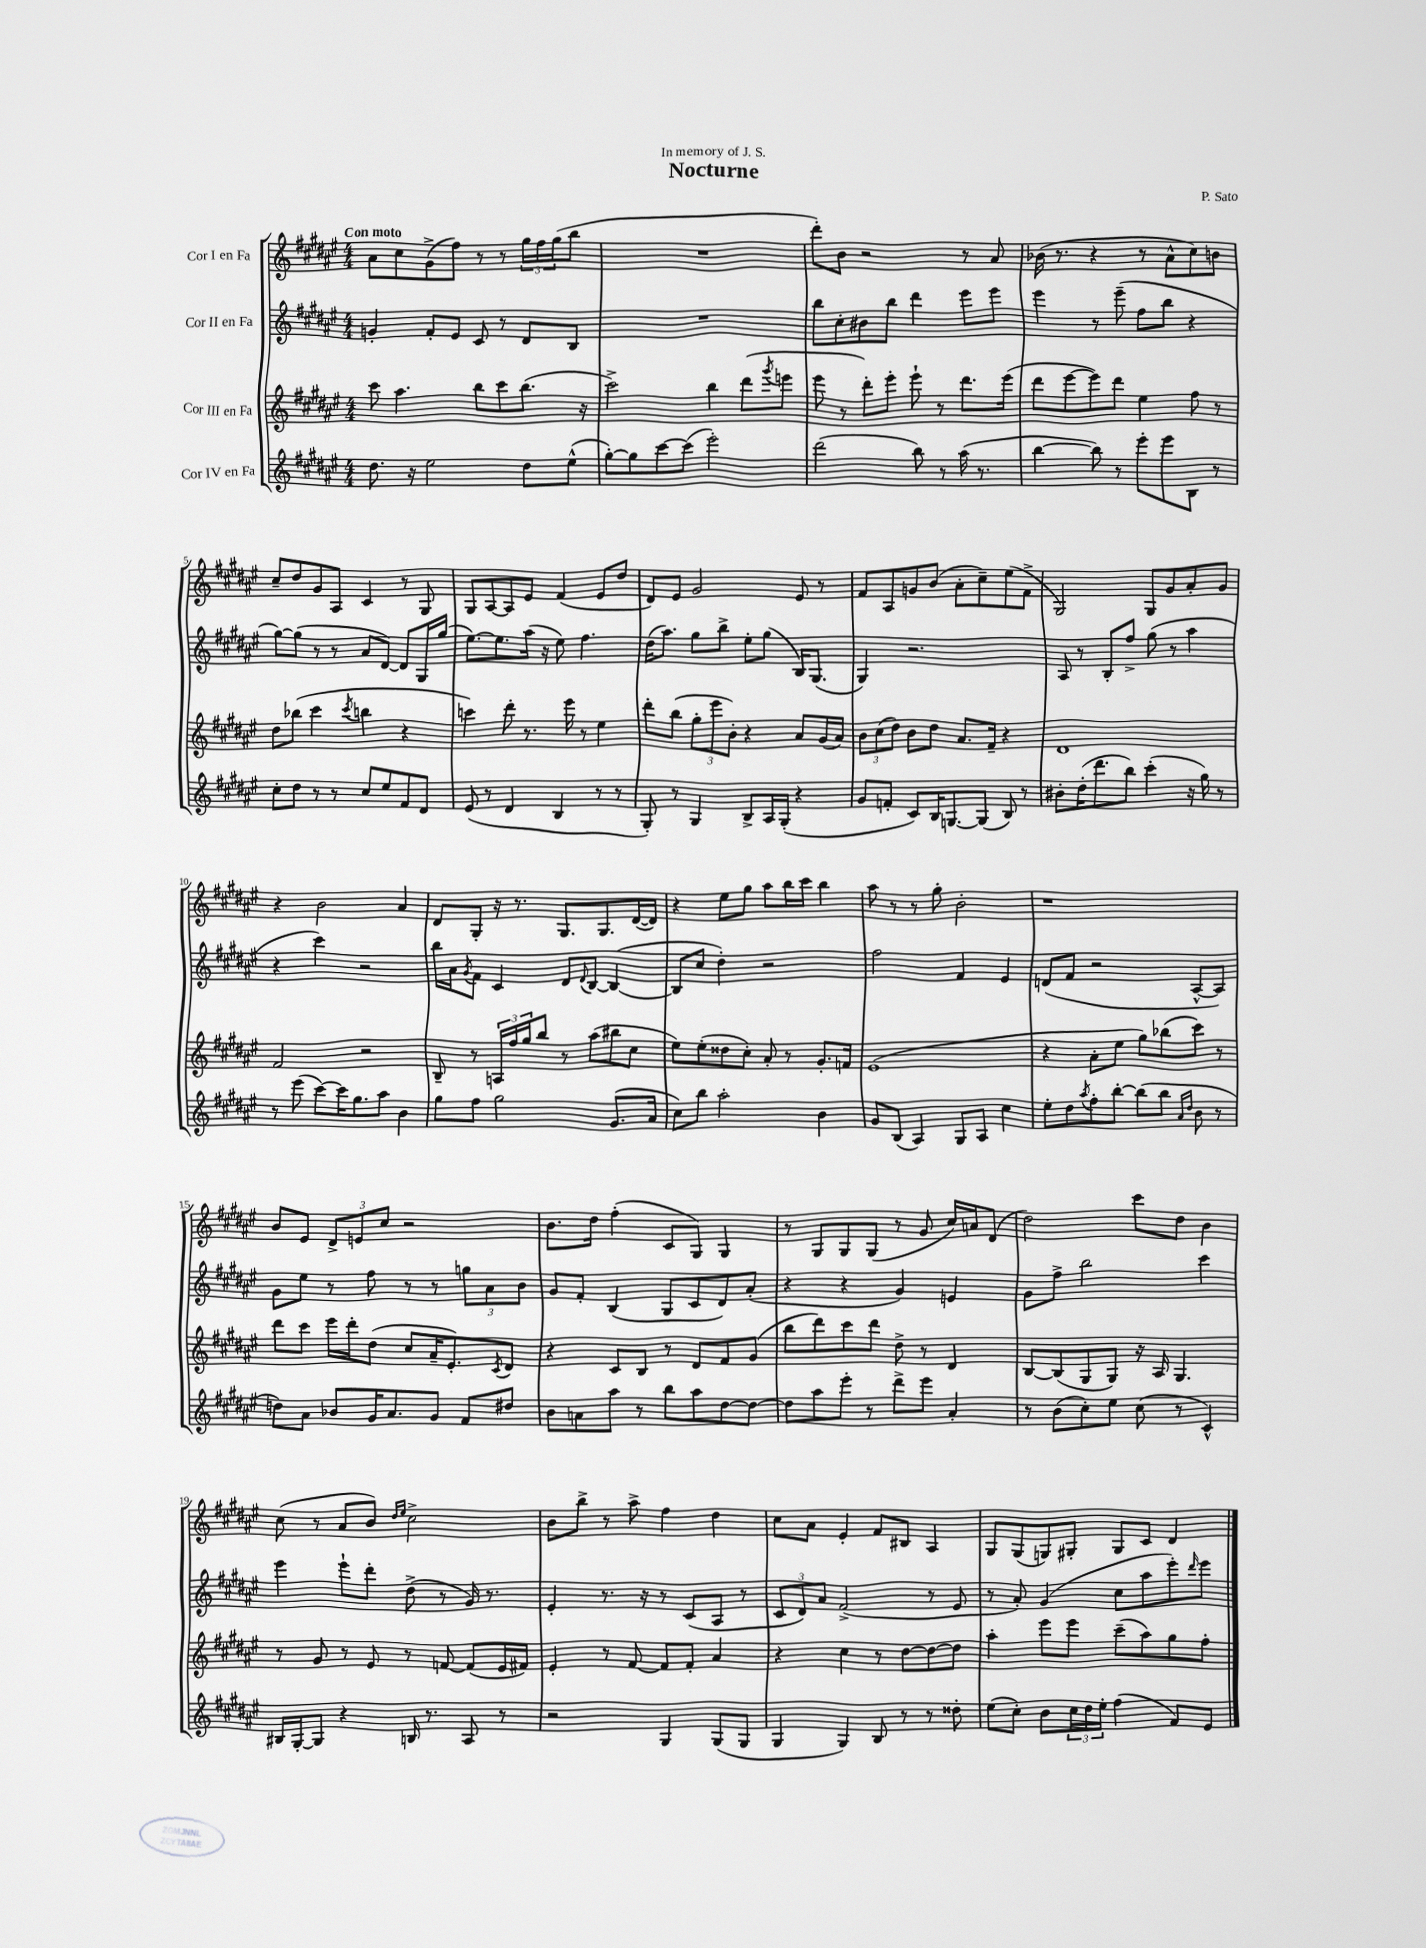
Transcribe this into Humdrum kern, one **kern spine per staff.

**kern	**kern	**kern	**kern
*staff4	*staff3	*staff2	*staff1
*clefG2	*clefG2	*clefG2	*clefG2
*k[f#c#g#d#a#e#]	*k[f#c#g#d#a#e#]	*k[f#c#g#d#a#e#]	*k[f#c#g#d#a#e#]
*M4/4	*M4/4	*M4/4	*M4/4
8.dd#	8ccc#	4g'	8a#
.	4.aa#	.	8cc#
16r	.	.	.
2ee#	.	8f#'	(8g#^
.	.	8e#	8ff#)
.	8bb	8c#	8r
.	8ccc#	8r	8r
8dd#	(8.bb	8d#	24gg#
.	.	.	24ff#
.	.	.	(24gg#
(8ee#^^	.	8B	8bb
.	16r	.	.
=	=	=	=
[8gg#')	2ccc#^)	1r	1r
8gg#]	.	.	.
[8ccc#	.	.	.
(8ccc#]	.	.	.
2eee#')	4bb	.	.
.	(8ddd#	.	.
.	8qggg#	.	.
.	8eee	.	.
=	=	=	=
(2ddd#	8eee#	8bb	8ddd#')
.	8r	8cc#'	8b
.	8ddd#')	8b#	2r
.	8eee#'	8bb	.
8bb)	8eee#`	4ddd#	.
8r	8r	.	.
(16aa#	8.ddd#	8eee#	8r
8.r	.	.	.
.	.	8eee#	8a#
.	(16eee#	.	.
=	=	=	=
[4bb	8ddd#	4eee#	(16b-
.	.	.	8.r
.	[8eee#	.	.
8bb])	8eee#])	8r	4r
8r	8ddd#	(8eee#~	.
8eee#'	4ee#	8ff#	8r
8eee#	.	8bb	8a#^^
8B	8ff#	4r	8cc#)
8r	8r	.	8b
=	=	=	=
8cc#'	8dd#	[8gg#)	8cc#~
8dd#	(8bb-	(8gg#]	8dd#
8r	4ccc#	8r	8g#
8r	.	8r	8A#
.	8qccc#	.	.
8cc#	4bb	8a#	4c#
8ee#	.	[8d#)	.
8f#	4r	8d#]	8r
8d#	.	16G#	8G#
.	.	(16gg#	.
=	=	=	=
(8e#	4ccc)	[8.ee#)	8G#
8r	.	.	[8A#
.	.	8.ee#]	.
4d#	8ddd#'	.	8A#]
.	8.r	(16aa#	8e#
.	.	16r	.
4B	.	8ee#)	(4f#
.	16eee#	.	.
.	8r	4.ff#	.
8r	4ee#	.	8e#
8r	.	.	8dd#
=	=	=	=
8G#')	8ddd#'	(16dd#	8d#)
.	.	8.aa#)	.
8r	(8bb	.	8e#
4G#	12gg#'	8gg#	2g#
.	12eee#	.	.
.	.	8bb^	.
.	12b')	.	.
8B^	4r	8ee#'	.
16A#	.	(8gg#	.
(16G#'	.	.	.
4r	8a#	16B)	8e#
.	.	(8.G#	.
.	(16g#	.	8r
.	16a#)	.	.
=	=	=	=
8g#	12b	4G#)	8f#
.	(12cc#	.	.
8f'	.	.	8A#
.	12dd#)	.	.
8c#)	8b	2.r	8g
16B	8dd#	.	(8b
[8.G	.	.	.
.	8.a#	.	8a#'
(8G]	.	.	8cc#~)
.	16f#~	.	.
8B)	4r	.	(8ee#
8r	.	.	8f#^
=	=	=	=
8b#'	1d#	8A#	2G#)
(16dd#'	.	8r	.
8.ddd#	.	.	.
.	.	8B'	.
8bb)	.	8ff#^	.
(4ccc#'	.	(8gg#	8G#
.	.	8r	8g#
16r	.	4aa#	8a#'
16gg#)	.	.	.
8r	.	.	8g#
=	=	=	=
8r	2f#	4r	4r
(8eee#	.	.	.
[8ccc#)	.	4ccc#)	2b
16ccc#]	.	.	.
8.gg#	.	.	.
.	2r	2r	.
8aa#	.	.	.
4b	.	.	4a#
=	=	=	=
8gg#	8B~	16bb	8d#
.	.	16a#	.
.	.	8qg#	.
8ff#	8r	8f#	8G#'
2gg#	24A	4c#	16r
.	24ff#	.	.
.	.	.	8.r
.	24gg#	.	.
.	8bb	.	.
.	8r	8d#	8.G#
.	.	8qqd#	.
.	(8aa#	[8B	.
.	.	.	8.G#
(8.g#	8bb#	(4B_	.
.	8cc#	.	([16d#
16a#	.	.	16d#])
=	=	=	=
8cc#)	8ee#)	8B]	4r
8bb	(8ee#'	8cc#	.
2aa#'	8dd##	4dd#')	8ee#
.	8cc#')	.	8gg#
.	8a#'	2r	8aa#
.	8r	.	16bb
.	.	.	16ccc#
4b	8.g#'	.	4bb
.	16f	.	.
=	=	=	=
8g#	(1e#	2ff#	8aa#
(8B	.	.	8r
4A#)	.	.	8r
.	.	.	8gg#'
8G#	.	4f#	2b'
8A#	.	.	.
4cc#	.	4e#	.
=	=	=	=
8ee#'	4r	(8d	1r
8dd#	.	8f#	.
8qaa#	.	.	.
8ff#'	8a#'	2r	.
[8bb'	8ee#	.	.
(8bb]	8gg#)	.	.
8bb	(8bb-	.	.
16qqa#	.	.	.
16qqdd#	.	.	.
8b	8ccc#)	[8A#^^	.
8r	8r	8A#])	.
=	=	=	=
8dd)	8ddd#	8g#	8b
8a#	8ccc#	8ee#	8e#
8b-	16eee#	8r	12d#^
.	16ddd#'	.	.
.	.	.	12e
16g#	(8dd#	8ff#	.
.	.	.	12cc#
8.a#	.	.	.
.	8cc#	8r	2r
8g#	16a#~	8r	.
.	8.e#')	.	.
8f#	.	12gg	.
.	.	12a#	.
.	8qc#	.	.
8dd#	8d#	.	.
.	.	12b	.
=	=	=	=
8b	4r	8g#	8.b
8a	.	8f#'	.
.	.	.	16dd#
8aa#	8c#	(4B	(4ff#'
8r	8B	.	.
8bb	8r	8G#	8c#
8aa#	8d#	8c#	8G#)
[8dd#	8f#	8d#)	4G#
8dd#_	(8g#	(8a#'	.
=	=	=	=
8dd#]	8bb	4r	8r
8aa#	8ddd#)	.	8G#
8eee#'	8ccc#	4r	8G#
8r	8ddd#	.	(8G#
8ddd#^	8dd#^	4g#)	8r
8eee#	8r	.	8g#
4a#'	4d#	4e	16cc#)
.	.	.	16a
.	.	.	(8d#
=	=	=	=
8r	[8B	8g#	2dd#)
(8b	(8B]	8ff#^	.
8cc#')	8G#	2bb	.
8ee#	8G#)	.	.
(8cc#	16r	.	8ccc#
.	16A#	.	.
8r	4.G#	.	8dd#
4c#^^)	.	4ccc#	4b
=	=	=	=
16B#	8r	4eee#	(8cc#
[16G#'	.	.	.
8G#]	8g#	.	8r
4r	8r	8eee#`	8a#
.	8e#	8ddd#'	8b)
.	.	.	16qqdd#
.	.	.	16qqee#
16B	8r	(8dd#^	2cc#^
8.r	.	.	.
.	[8f	8r	.
8A#	(8f]	16g#)	.
.	.	8.r	.
8r	16e#	.	.
.	16f#)	.	.
=	=	=	=
2r	4e#'	4e#'	8b
.	.	.	8bb^
.	8r	8.r	8r
.	[8f#	.	8aa#^
.	.	16r	.
4G#	8f#]	8r	4ff#
.	8f#'	(8c#	.
(8G#	4a#	8A#	4dd#
8G#	.	8r	.
=	=	=	=
4G#	4r	12c#	8cc#
.	.	12d#)	.
.	.	.	8a#
.	.	12a#	.
4G#)	4cc#	(2f#^	4e#'
8B	8r	.	8f#
8r	[8dd#	.	8B#
8r	8dd#_	8r	4A#
8dd##'	8dd#]	8e#	.
=	=	=	=
(8ee#	4aa#'	8r	8G#
8cc#')	.	8a#')	(8G#
8b	8eee#	(4g#	8G)
24cc#	8eee#	.	8G#'
24dd#	.	.	.
24ee#'	.	.	.
(4ff#	(8ccc#~	8cc#	8G#
.	8aa#)	8aa#	8c#
8f#)	8gg#	8eee#')	4d#
.	.	16qqddd#	.
8e#	8ff#'	8eee#	.
==	==	==	==
*-	*-	*-	*-
